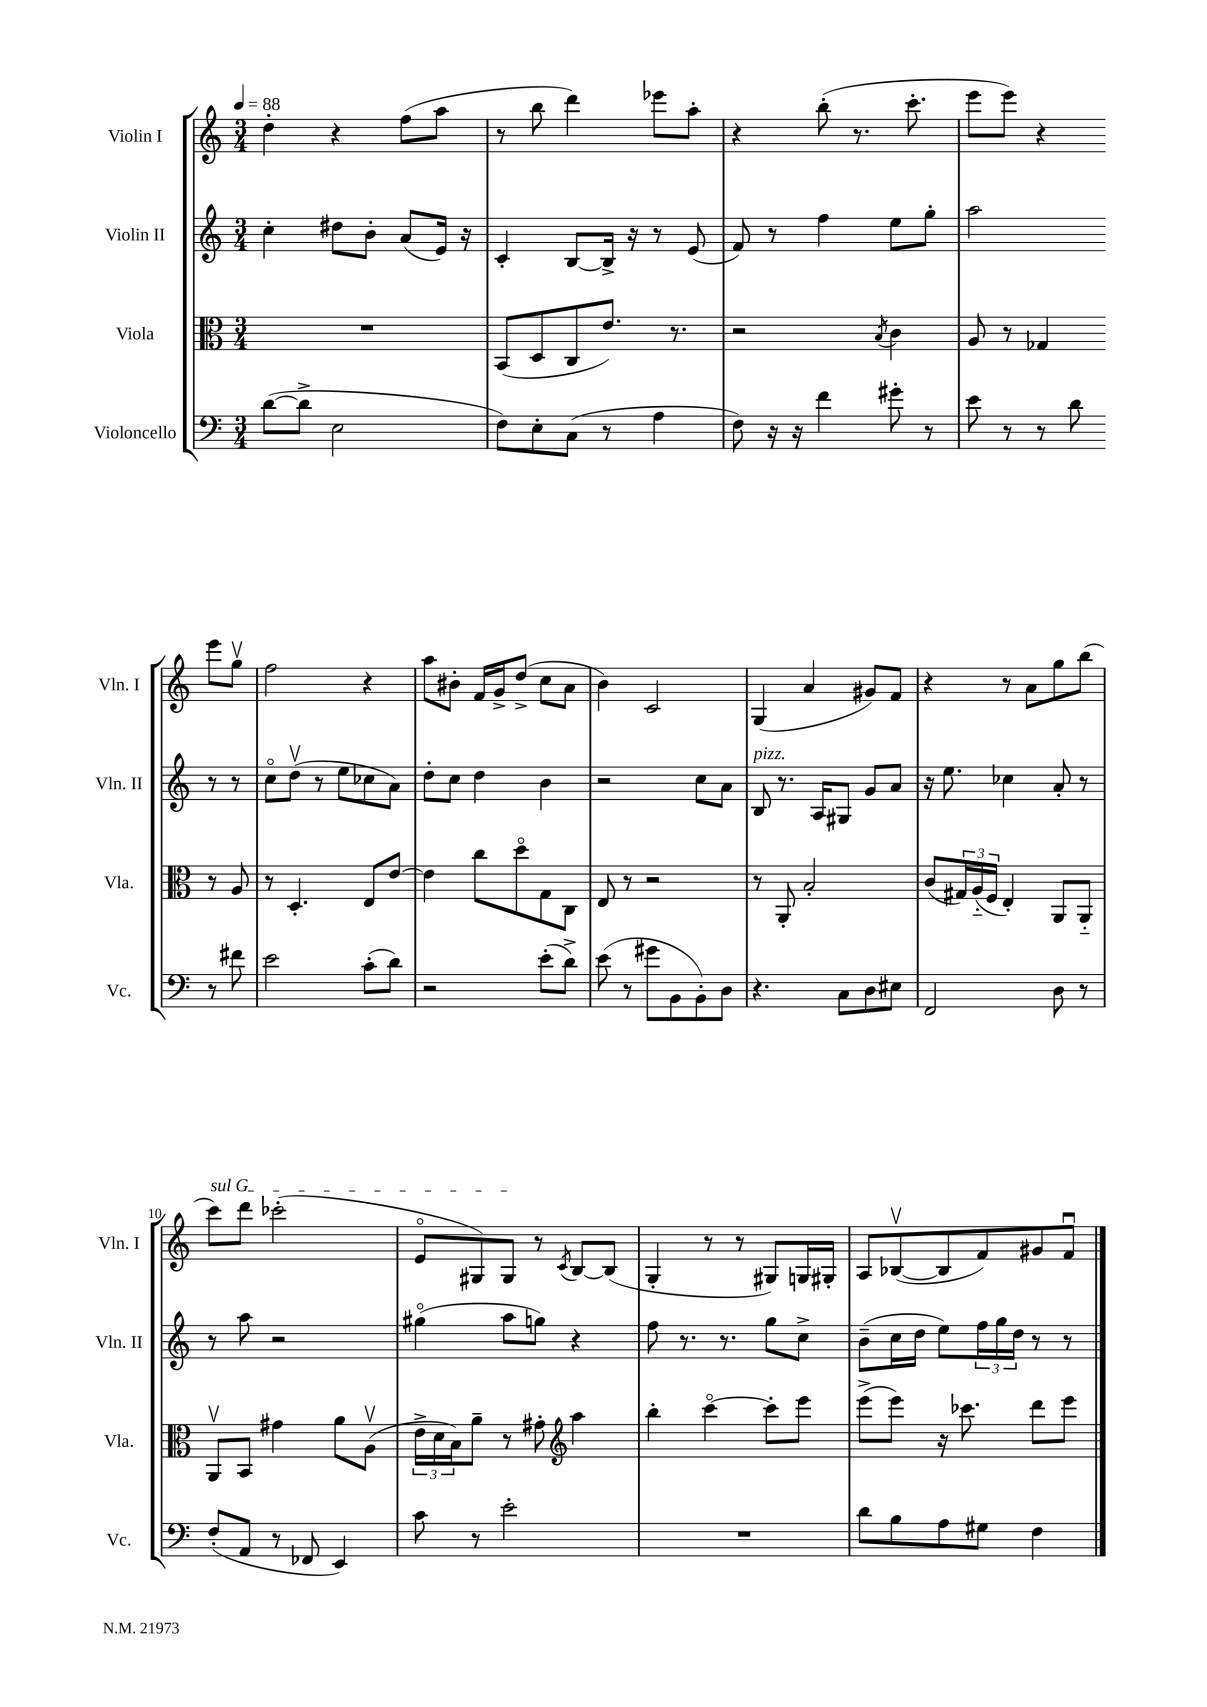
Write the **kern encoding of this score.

**kern	**kern	**kern	**kern
*part4	*part3	*part2	*part1
*staff4	*staff3	*staff2	*staff1
*I"Violoncello	*I"Viola	*I"Violin II	*I"Violin I
*I'Vc.	*I'Vla.	*I'Vln. II	*I'Vln. I
*clefF4	*clefC3	*clefG2	*clefG2
*k[]	*k[]	*k[]	*k[]
*M3/4	*M3/4	*M3/4	*M3/4
*MM88	*MM88	*MM88	*MM88
=1	=1	=1	=1
([8d\L	2.r	4cc'\	4dd'\
8d^\J]	.	.	.
2E\	.	8dd#X\L	4r
.	.	8b'\J	.
.	.	(8a/L	(8ff\L
.	.	16e/Jk)	8aa\J
.	.	16r	.
=2	=2	=2	=2
8F\L)	(8BB/L	4c'/	8r
8E'\	8D/	.	8bb\
(8C\J	8C/	[8B/L	4ddd\)
8r	8.e/J)	16B^/Jk]	.
.	.	16r	.
4A\	.	8r	8eee-X\L
.	8.r	.	.
.	.	(8e/	8aa'\J
=3	=3	=3	=3
8F\)	2r	8f/)	4r
16r	.	8r	.
16r	.	.	.
4f\	.	4ff\	(8bb'\
.	.	.	8.r
.	8qB/	.	.
8g#X'\	4c\	8ee\L	.
.	.	.	8.ccc'\
8r	.	8gg'\J	.
=4	=4	=4	=4
8e\	8A/	2aa\	8eee\L
8r	8r	.	8eee\J)
8r	4G-X/	.	4r
8d\	.	.	.
8r	8r	8r	8eee\L
8f#X\	8A/	8r	8ggv\J
!!LO:LB:g=z
=5	=5	=5	=5
2e\	8r	8cc\L	2ff\
.	4.D'/	(8ddv\J	.
.	.	8r	.
.	.	8ee\L	.
(8c'\L	8E/L	8cc-X\	4r
8d\J)	[8e/J	8a\J)	.
=6	=6	=6	=6
2r	4e\]	8dd'\L	8aa\L
.	.	8cc\J	8b#X'\J
.	8cc\L	4dd\	16f/LL
.	.	.	16g^/J
.	8dd\	.	(8dd^/J
(8e'\L	8G\	4b\	8cc\L
8d^\J)	8C\J	.	8a\J
=7	=7	=7	=7
(8e\	8E/	2r	4b\)
8r	8r	.	.
8g#X\L	2r	.	2c/
8BB\	.	.	.
8BB'\)	.	8cc\L	.
8D\J	.	8a\J	.
=8	=8	=8	=8
!	!	!LO:TX:a:i:t=pizz.	!
4.r	8r	8B/	(4G/
.	8AA'/	8.r	.
.	2B'/	.	4a/
.	.	16A/KL	.
8C\L	.	8G#X/J	.
8D\	.	8g/L	8g#X/L)
8E#X\J	.	8a/J	8f/J
=9	=9	=9	=9
2FF/	(8c/L	16r	4r
.	.	8.ee\	.
.	24G#X/L)	.	.
.	(24A/	.	.
.	24F/JJ	.	.
.	4E'/)	4cc-X\	8r
.	.	.	8a\L
8D\	8AA/L	8a'/	8gg\
8r	8AA/J	8r	(8bb\J
!!LO:LB:g=z
=10	=10	=10	=10
!	!	!	!LO:TX:a:i:t=sul G
(8F'/L	8AAv/L	8r	8ccc\L)
8AA/J	8BB/J	8aa\	8ddd\J
8r	4g#X\	2r	(2ccc-X'\
8FF-X/	.	.	.
4EE/)	8a\L	.	.
.	(8Av\J	.	.
=11	=11	=11	=11
8c\	24e^\LL	(4gg#X\	8e/L
.	24d\	.	.
.	24B\J)	.	.
8r	8a~\J	.	8G#X/)
2e'\	8r	8aa\L	8G#/J
.	8g#X'\	8ggn\J)	8r
*	*clefG2	*	*
.	.	.	8qc/
.	4aa\	4r	[8B/L
.	.	.	(8B/J]
=12	=12	=12	=12
2.r	4bb'\	8ff\	4G'/
.	.	8.r	.
.	[4ccc\	.	8r
.	.	8.r	.
.	.	.	8r
.	8ccc'\L]	8gg\L	8G#X/L)
.	8eee\J	8cc^\J	16Gn/L
.	.	.	16G#X'/JJ
=13	=13	=13	=13
8d\L	(8eee^\L	(8b~\L	8A/L
8B\	8eee\J)	16cc\L	([8B-Xv/
.	.	16dd\JJ	.
8A\	16r	8ee\L)	8B-/]
.	8.ccc-X\	.	.
8G#X\J	.	24ff\L	8f/)
.	.	24gg\	.
.	.	24dd\JJ	.
4F\	8ddd\L	8r	8g#X/
.	8eee\J	8r	8fu/J
==	==	==	==
*-	*-	*-	*-
